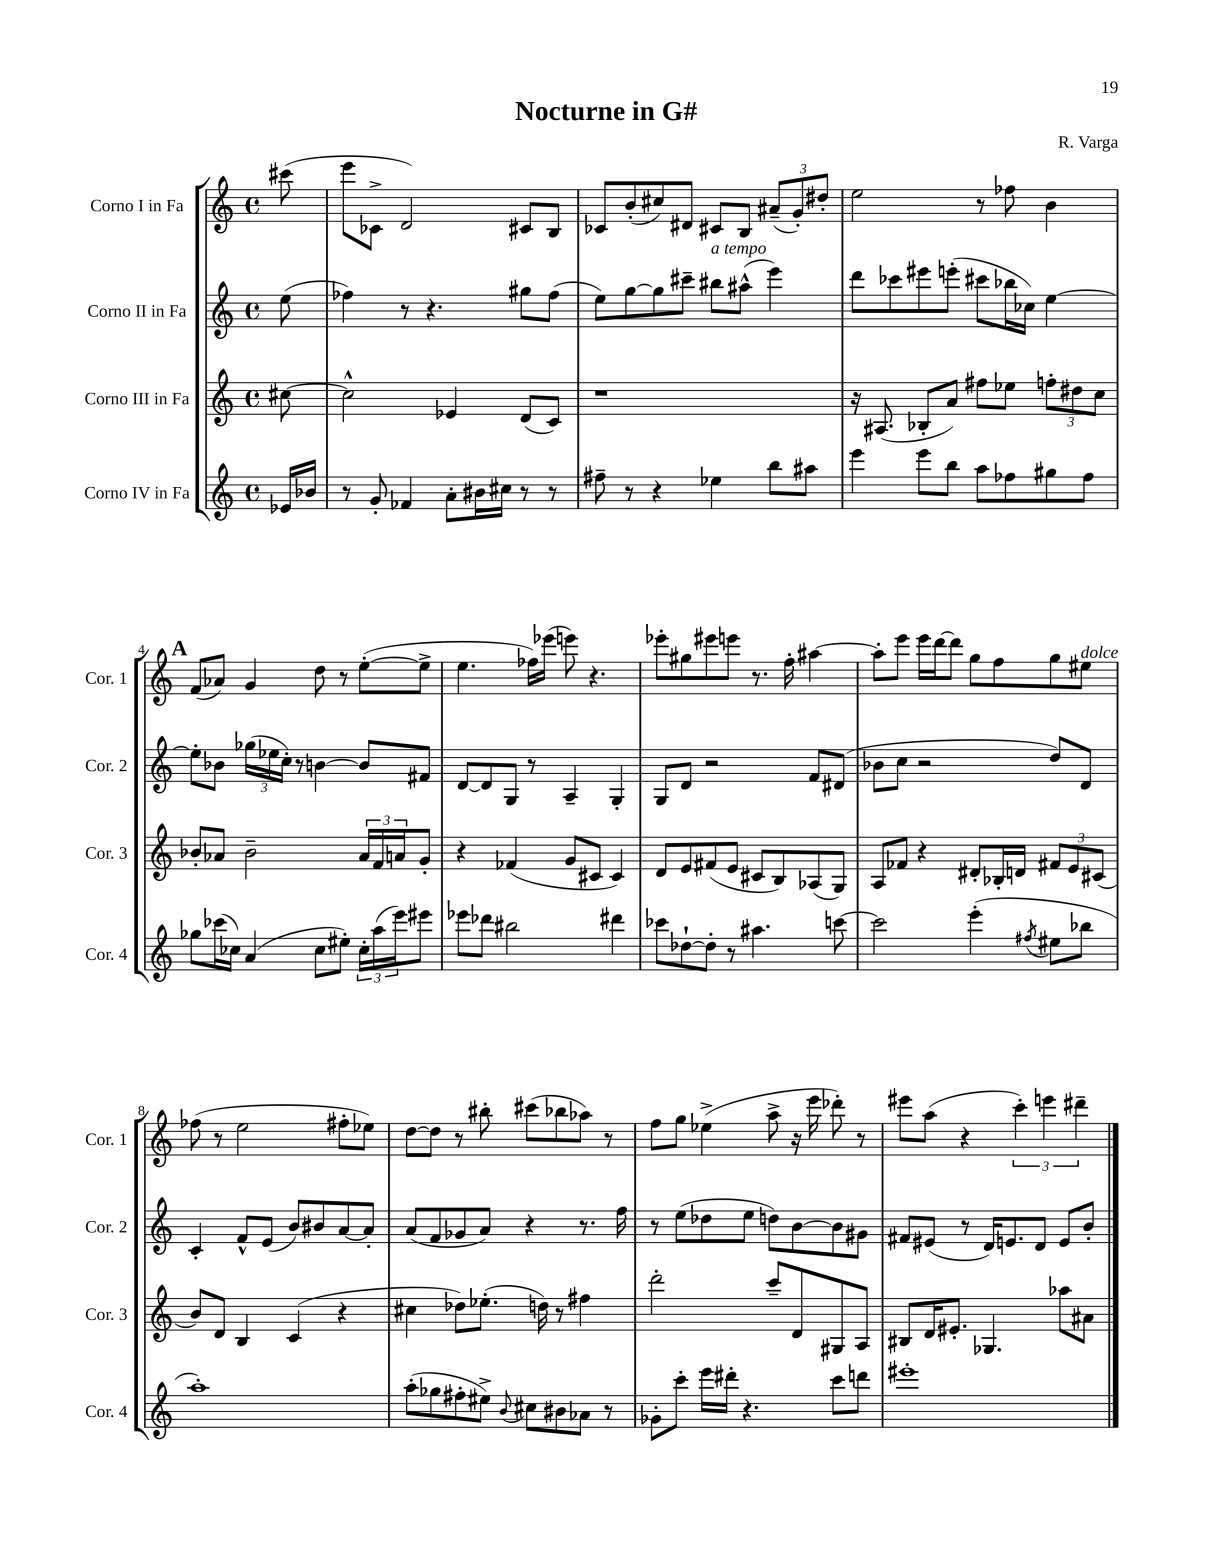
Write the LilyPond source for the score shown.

\header { title = "Nocturne in G#" composer = "R. Varga" }
<<
\new StaffGroup <<
\new Staff = "s0" \with { instrumentName = "Corno I in Fa" shortInstrumentName = "Cor. 1" } {
    \clef treble \key c \major \defaultTimeSignature \time 4/4 \partial 8
    cis'''8( |
    e'''8 ces'8-> d'2) cis'8 b8 |
    ces'8 b'8-.( cis''8) dis'8 cis'8 b8 \tuplet 3/2 { ais'8--( g'8-.) dis''8-. } |
    e''2 r8 fes''8 b'4 |
    \mark \markup { \bold "A" } f'8( aes'8) g'4 d''8 r8 e''8~-.( e''8-> |
    e''4. fes''16) ees'''16( e'''8) r4. |
    ees'''8-. gis''8 eis'''8 e'''8 r8. f''16-. ais''4~ |
    ais''8-. e'''8 e'''16 d'''16~ d'''8 g''8 f''8 g''8 eis''8^\markup { \italic "dolce" } |
    fes''8( r8 e''2 fis''8-. ees''8) |
    d''8~ d''8 r8 bis''8-. cis'''8( bes''8 aes''8) r8 |
    f''8 g''8 ees''4->( a''8-> r16 e'''16 des'''8-.) r8 |
    eis'''8 a''8( r4 \tuplet 3/2 { c'''4-.) e'''4 dis'''4-- } \bar "|." |
}
\new Staff = "s1" \with { instrumentName = "Corno II in Fa" shortInstrumentName = "Cor. 2" } {
    \clef treble \key c \major \defaultTimeSignature \time 4/4 \partial 8
    e''8( |
    fes''4) r8 r4. gis''8 fes''8( |
    e''8) g''8~ g''8 cis'''8-- bis''8^\markup { \italic "a tempo" } ais''8-^( e'''4) |
    d'''8 ces'''8 eis'''8 e'''8-.( cis'''8 bes''16 ces''16) e''4~ |
    \mark \markup { \bold "A" } e''8-. bes'8 \tuplet 3/2 { ges''16( ees''16 c''16-.) } r8 b'4~ b'8 fis'8 |
    d'8~ d'8 g8 r8 a4-- g4-. |
    g8 d'8 r2 f'8 dis'8( |
    bes'8 c''8 r2 d''8) d'8 |
    c'4-. f'8-^ e'8( b'8) bis'8 a'8~ a'8-. |
    a'8( f'8 ges'8 a'8) r4 r8. f''16 |
    r8 e''8( des''8 e''8 d''8) b'8~ b'8 gis'8 |
    fis'8 eis'8( r8 d'16) e'8. d'8 e'8 b'8-. \bar "|." |
}
\new Staff = "s2" \with { instrumentName = "Corno III in Fa" shortInstrumentName = "Cor. 3" } {
    \clef treble \key c \major \defaultTimeSignature \time 4/4 \partial 8
    cis''8~ |
    cis''2-^ ees'4 d'8( c'8) |
    r1 |
    r16 ais8.( bes8-. a'8) fis''8 ees''8 \tuplet 3/2 { f''8-. dis''8 c''8 } |
    \mark \markup { \bold "A" } bes'8-. aes'8 bes'2-- \tuplet 3/2 { aes'16 f'16 a'16 } g'8-. |
    r4 fes'4( g'8 cis'8 cis'4) |
    d'8 e'8 fis'8( e'8 cis'8 b8) aes8( g8) |
    a8 fes'8 r4 dis'8-. bes16-. d'16 \tuplet 3/2 { fis'8 e'8 cis'8( } |
    b'8) d'8 b4 c'4( r4 |
    cis''4 des''8) ees''8.-.( d''16) r8 fis''4 |
    d'''2-. c'''8-- d'8 gis8 a8 |
    bis8 d'16 eis'8.-. ges4. aes''8 ais'8 \bar "|." |
}
\new Staff = "s3" \with { instrumentName = "Corno IV in Fa" shortInstrumentName = "Cor. 4" } {
    \clef treble \key c \major \defaultTimeSignature \time 4/4 \partial 8
    ees'16 bes'16 |
    r8 g'8-. fes'4 a'8-. bis'16 cis''16 r8 r8 |
    fis''8-- r8 r4 ees''4 b''8 ais''8 |
    e'''4 e'''8 b''8 a''8 fes''8 gis''8 fes''8 |
    \mark \markup { \bold "A" } ges''8 ces'''16( ces''16) a'4( ces''8 eis''8-.) \tuplet 3/2 { ces''16-. a''16( e'''16) } eis'''8 |
    ees'''8 des'''8 bis''2 dis'''4 |
    ces'''8 des''8~-! des''8-. r8 ais''4. c'''8~ |
    c'''2 e'''4-.( \acciaccatura { fis''8 } eis''8 bes''8 |
    a''1-.) |
    a''8-.( ges''8 fis''8-. eis''8->) \appoggiatura { b'8 } cis''8 bis'8 aes'8 r8 |
    ges'8-. c'''8-. e'''16 dis'''16-. r4. c'''8 d'''8 |
    eis'''1-. \bar "|." |
}
>>
>>
